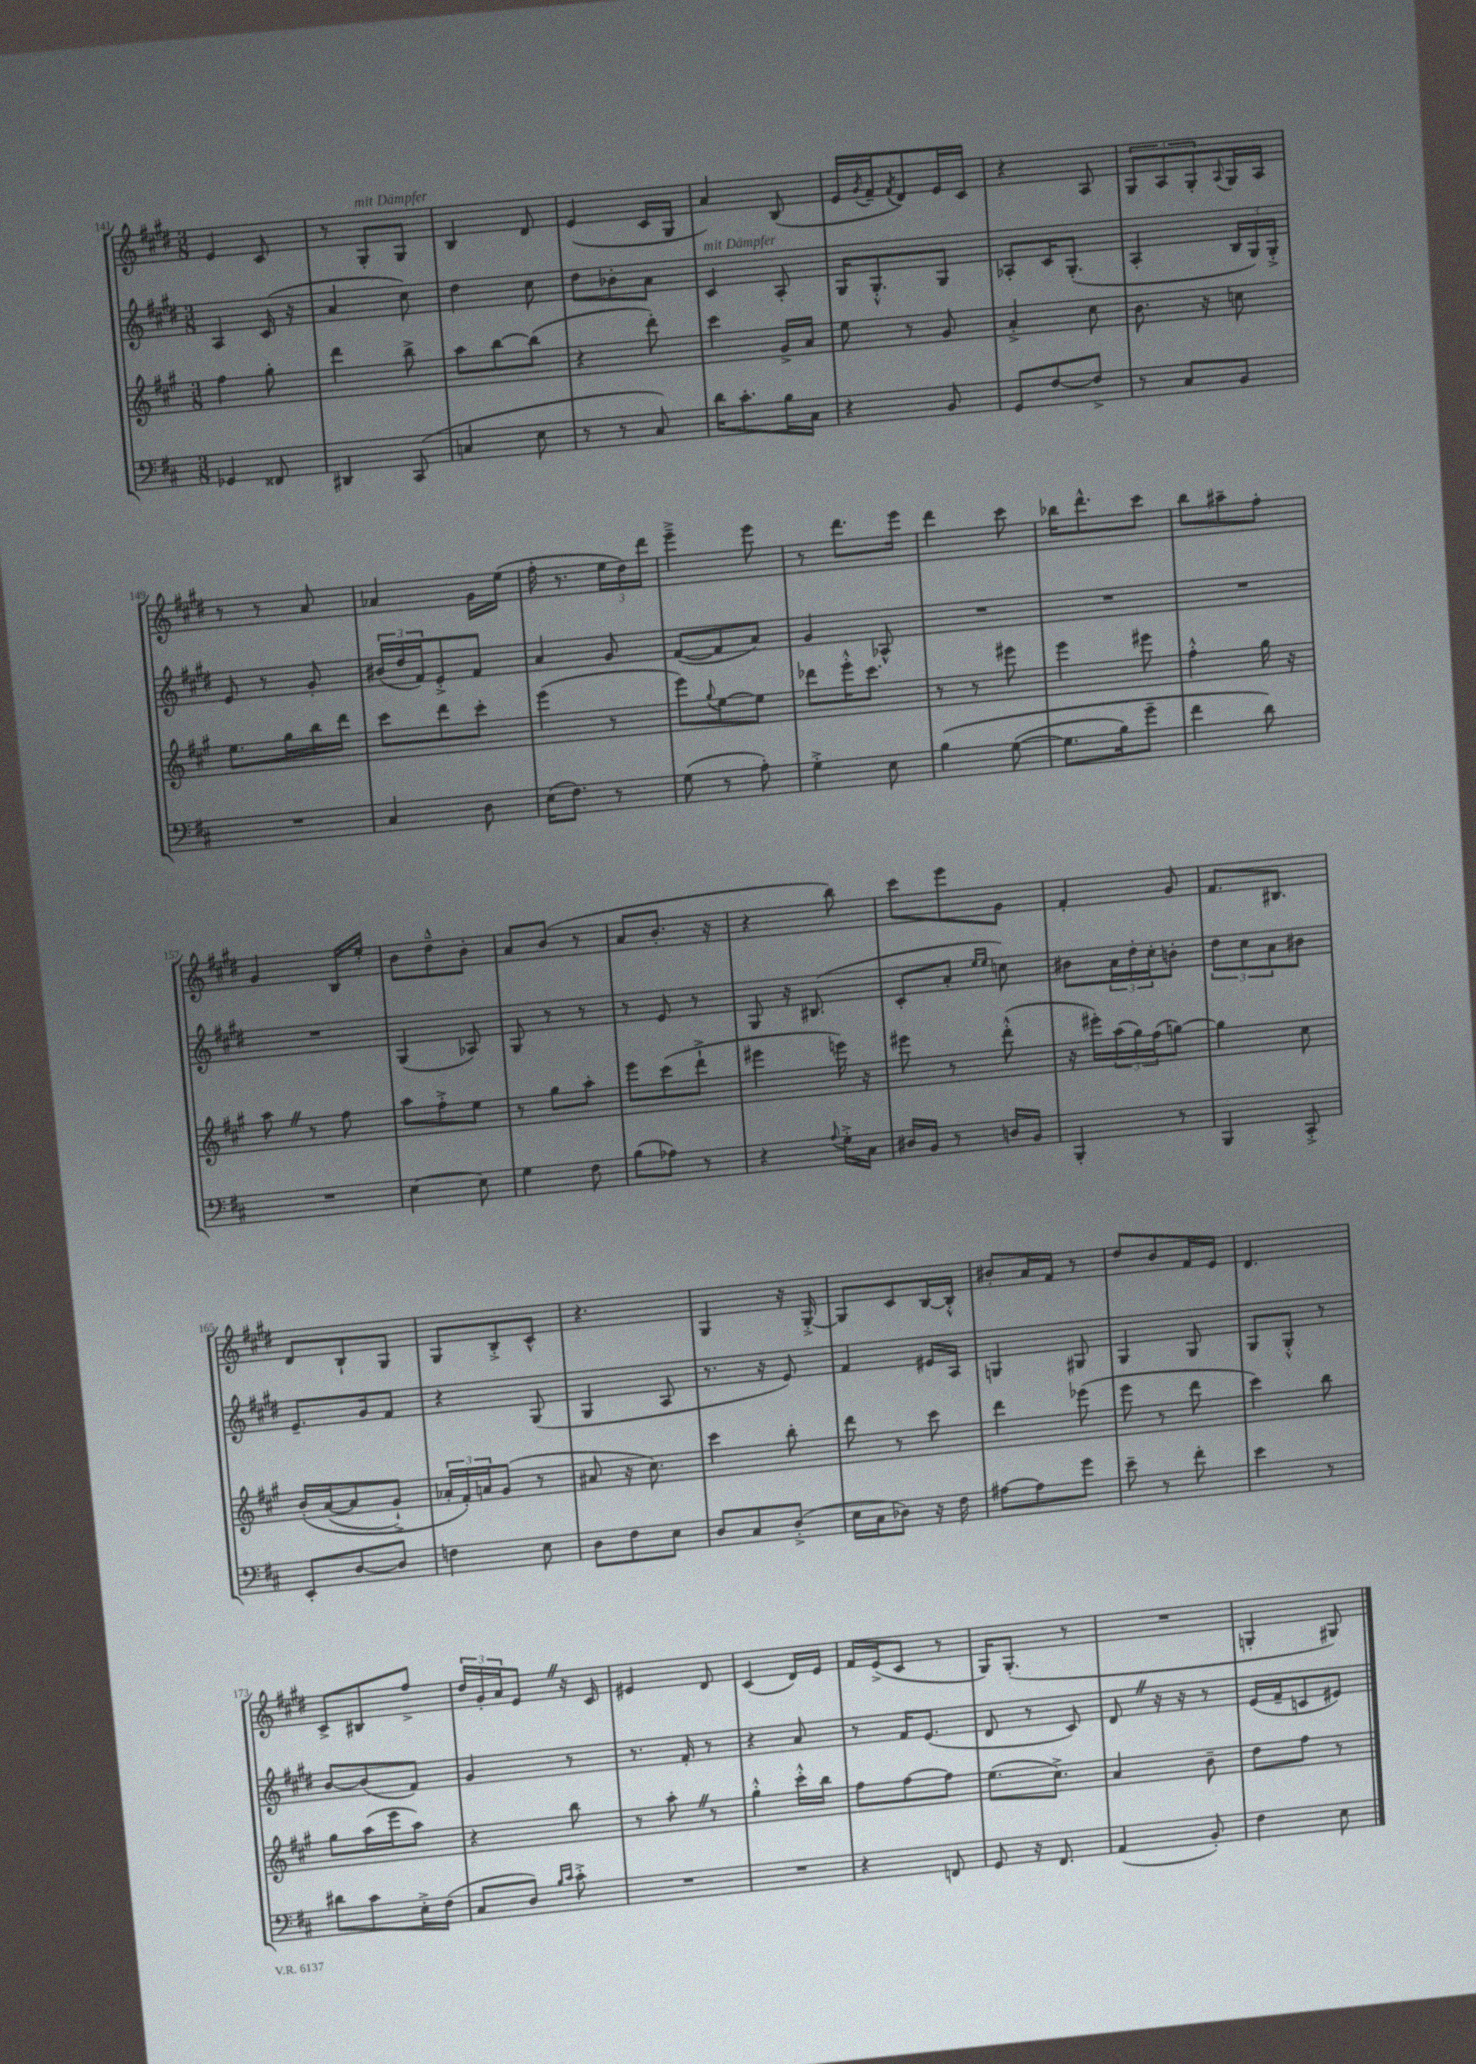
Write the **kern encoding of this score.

**kern	**kern	**kern	**kern
*part4	*part3	*part2	*part1
*staff4	*staff3	*staff2	*staff1
*clefF4	*clefG2	*clefG2	*clefG2
*k[f#c#]	*k[f#c#g#]	*k[f#c#g#d#]	*k[f#c#g#d#]
*M3/8	*M3/8	*M3/8	*M3/8
=141	=141	=141	=141
4GG-X/	4ff#\	4A/	4e/
8FF##X/	8gg#'\	(16c#/	8c#/
.	.	16r	.
=142	=142	=142	=142
4DD#X/	4ddd\	4a/	8r
!	!	!	!LO:TX:a:i:t=mit Dämpfer
.	.	.	8G#'/L
(8CC#/	8bb^\	8cc#\)	8G#/J
=143	=143	=143	=143
4Cn/	8aa\L	4dd#\	4B/
.	[8bb\	.	.
8E\	(8bb\J]	8cc#\	8d#/
=144	=144	=144	=144
8r	4r	8dd#\L	(4e/
8r	.	8b-X'\	.
8C#/)	8ddd'\)	8a\J	16c#/LL
.	.	.	16G#/JJ
=145	=145	=145	=145
!	!	!LO:TX:a:i:t=mit Dämpfer	!
16d\KL	4ccc#\	4c#/	4a/)
8.c#'\	.	.	.
16B\L	16g#^/LL	8A'/	(8B/
16C#\JJ	16a/JJ	.	.
=146	=146	=146	=146
4r	8ee\	16G#/KL	16e/LL
.	.	.	8qg#/
.	.	8.G#'^^/	16f#~/J
.	.	.	8qf#/
.	8r	.	8d#/)
8BB/	8g#/	8G#/J	16e/L
.	.	.	16c#/JJ
=147	=147	=147	=147
8GG/L	4a'^/	8A-X'/L	4r
[8F#/	.	16c#/K	.
.	.	(8.G#'/J	.
8F#^/J]	8cc#\	.	8A/
=148	=148	=148	=148
8r	8.b\	4A'/	12G#/L
.	.	.	12A/
8C#/L	.	.	.
.	.	.	12G#'/
.	16r	.	.
.	.	.	8qqA/
8BB/J	8ccn\	24B/LL	16G#/L
.	.	24G#/)	.
.	.	.	16A/JJ
.	.	24G#'^/JJ	.
!!LO:LB:g=z
=149	=149	=149	=149
4.r	8.ee\L	8e/	8r
.	.	8r	8r
.	16gg#\L	.	.
.	16bb\	8g#'/	8a/
.	16ddd\JJ	.	.
=150	=150	=150	=150
4C#/	8ccc#\L	(24b#X/LL	4a-X/
.	.	24dd#/	.
.	.	24f#/J)	.
.	8ddd\	8e'^/	.
8D\	8ccc#'\J	8f#/J	16g#\LL
.	.	.	(16ee\JJ
=151	=151	=151	=151
(16E\KL	(4eee\	4a/	16ff#'\
8.F#\J)	.	.	8.r
8r	8r	8g#/	24ee\LL
.	.	.	24dd#\)
.	.	.	24ddd#\JJ
=152	=152	=152	=152
(8G\	8eee\L)	([8f#/L	4eee~^\
.	8qqgg#/	.	.
8r	[8ee\	8f#/]	.
8A'\)	8ee\J]	8a/J)	8eee\
=153	=153	=153	=153
4G'^\	8ddd-X\L	4g#/	8r
.	16eee'^^\K	.	8.ddd#\L
.	8.ccc#\J	.	.
8E\	.	8A-X^^/	.
.	.	.	16eee\Jk
=154	=154	=154	=154
(4B\	8r	4.r	4ddd#\
.	8r	.	.
([8G\	8eee#X\	.	8ccc#\
=155	=155	=155	=155
8.G\L]	4eee\	4.r	16bb-X\KL
.	.	.	8.ddd#^^\
16B\k)	.	.	.
8g~\J	8eee#X\	.	8ccc#\J
=156	=156	=156	=156
4f#\	4ff#'^^\	4.r	8bb\L
.	.	.	8aa#X~\
8d\)	16gg#\	.	8ff#'\J
.	16r	.	.
!!LO:LB:g=z
=157	=157	=157	=157
4.r	8aaZ\	4.r	4g#/
.	8r	.	.
.	8ff#\	.	16B/LL
.	.	.	16ee'/JJ
=158	=158	=158	=158
[4E\	8aa\L	(4G#/	8b\L
.	8ff#'^\	.	8dd#~^^\
8E\]	8ee\J	8A-X/)	8b'\J
=159	=159	=159	=159
4G\	8r	8G#/	8a/L
.	8gg#\L	8r	(8b/J
8F#\	8aa'\J	8r	8r
=160	=160	=160	=160
(8B\L	8eee\L	8r	8a/L
8A-X\J)	(8ccc#\	8e/	8.b'/J
8r	8ddd`^\J	8r	.
.	.	.	16r
=161	=161	=161	=161
4r	4eee#X\	8G#/	4r
.	.	16r	.
.	.	(8.B#X/	.
8qqA/	.	.	.
16G'^\LL	16eeen\)	.	8bb\)
16C#\JJ	16r	.	.
=162	=162	=162	=162
16D#X/LL	8eee#X\	8c#'/L	8ccc#\L
16BB/JJ	.	.	.
8r	8r	8a'/J	8eee\
.	.	16qqee/LL	.
.	.	16qqee/JJ	.
16Dn/LL	(8ddd'^^\	8ccn\)	8g#\J
16BB/JJ	.	.	.
=163	=163	=163	=163
4BBB'/	16r	8b#X\L	4f#'/
.	16eee#X'\LL)	.	.
.	(24aa\	24a\L	.
.	24gg#\)	24dd#'\	.
.	(24ff#\J	24cc#'\J	.
8r	[8ggn\J)	8bn'\J	8g#/
=164	=164	=164	=164
4BBB/	4gg\]	12dd#\L	8.f#/L
.	.	12cc#\	.
.	.	12a\	.
.	.	.	8.B#X/J
8CC#'^/	8cc#\	8b#X\J	.
!!LO:LB:g=z
=165	=165	=165	=165
8EE'/L	(16b'/LL	8.e~/L	8d#/L
.	([16a/J	.	.
[8D/	8a/]	.	8B`/
.	.	16g#/k	.
8D/J]	8g#`^/J)	8f#/J	8G#/J
=166	=166	=166	=166
4Fn\	24a-X'/LL	4r	8G#/L
.	24f#'/)	.	.
.	24an/J	.	.
.	(8g#/J	.	8B'^/
8E\	8r	(8G#/	8c#^^/J
=167	=167	=167	=167
8D\L	8a#X/	4G#/	4.r
8F#\	16r	.	.
.	8.cc#\)	.	.
8E\J	.	8A/	.
=168	=168	=168	=168
8D/L	4ccc#\	8.r	4G#/
8C#/	.	.	.
.	.	16r	.
(8D'^/J	8bb'\	8e/)	16r
.	.	.	[16G#'^/
=169	=169	=169	=169
16E\LL	8ddd\	4f#/	8G#/L]
16C#\J	.	.	.
8D-X\J)	8r	.	8c#/
16r	8ccc#\	16e#X/LL	[16B/L
16F#\	.	16A/JJ	16B'^^/JJ]
=170	=170	=170	=170
[8A#X\L	4ddd\	4Gn/	8b#X'/L
8A#\]	.	.	16a/L
.	.	.	16f#/JJ
8g\J	(8eee-X\	8G#X/	8r
=171	=171	=171	=171
8e~\	8eee\	4G#/	8dd#/L
8r	8r	.	8b/
8f#'\	8ddd\	8G#/	16f#/L
.	.	.	16e/JJ
=172	=172	=172	=172
4e\	4ccc#\)	8G#/L	4.d#/
.	.	8G#'^^/J	.
8r	8bb\	8r	.
!!LO:LB:g=z
=173	=173	=173	=173
8d#X\L	8gg#\L	[8b/L	8c#^/L
8c#\	(16aa\L	(8b/]	8B#X/
.	16eee\J	.	.
16E'^\L	8aa\J)	8f#/J)	8ff#^/J
(16F#\JJ	.	.	.
=174	=174	=174	=174
8C#/L	4r	4g#/	24dd#/LL
.	.	.	24g#'/
.	.	.	24a/J
8D/J)	.	.	8eZ/J
16qqB/LL	.	.	.
16qqc#/JJ	.	.	.
8c#'^\	8bb\	8r	16r
.	.	.	16c#/
=175	=175	=175	=175
4.r	8r	8.r	4e#X/
.	8aa'Z\	.	.
.	.	16f#'/	.
.	8r	8r	8d#/
=176	=176	=176	=176
4.r	4gg#'^^\	4r	(4c#/
.	16ccc#'^^\LL	8a/	16d#/LL)
.	16bb\JJ	.	16e/JJ
=177	=177	=177	=177
4r	8ff#\L	8r	16f#/LL
.	.	.	(16e^/J
.	[8ff#\	16f#/KL	8c#/J
.	.	(8.e/J	.
8FFn/	8ff#\J]	.	8r
=178	=178	=178	=178
8GG/	(8.ee\L	8d#/	16G#/KL)
.	.	.	(8.G#'/J
16r	.	8r	.
8.FF#/	8.cc#^\J)	.	.
.	.	8c#/)	8r
=179	=179	=179	=179
(4AA/	4a/	8d#Z/	4.r
.	.	16r	.
.	.	16r	.
8BB'/)	8b~\	8r	.
=180	=180	=180	=180
4F#\	8dd\L	(16e/LL	4Gn'/
.	.	16f#~/J	.
.	8ff#\J	8cn/	.
8E\	8r	8e#X/J)	8G#X/)
==	==	==	==
*-	*-	*-	*-
